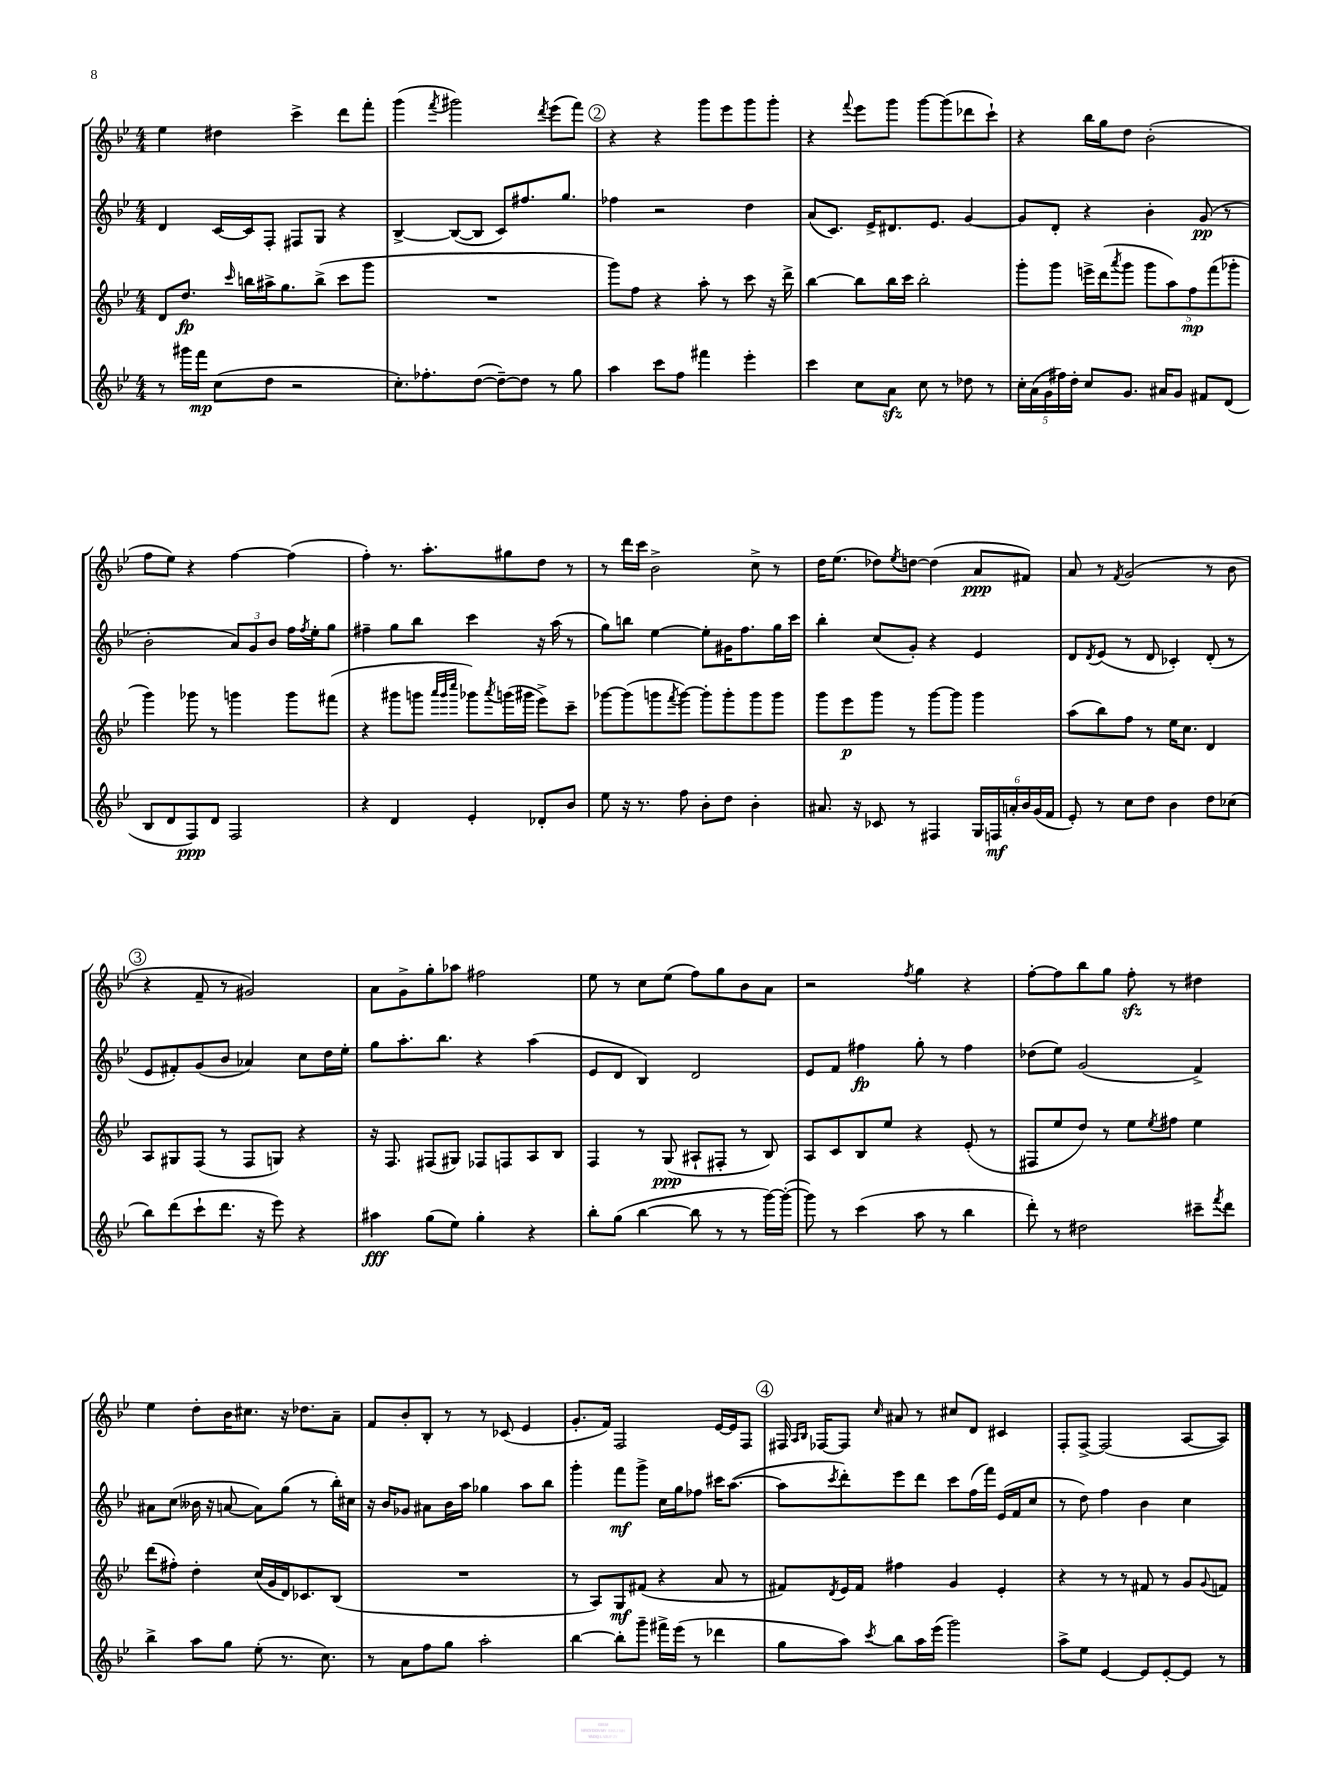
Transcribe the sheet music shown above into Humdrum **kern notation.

**kern	**kern	**kern	**kern
*staff4	*staff3	*staff2	*staff1
*clefG2	*clefG2	*clefG2	*clefG2
*k[b-e-]	*k[b-e-]	*k[b-e-]	*k[b-e-]
*M4/4	*M4/4	*M4/4	*M4/4
8r	8d/L	4d/	4ee-\
16ggg#\LL	8.dd/J	.	.
16fff\JJ	.	.	.
(8cc\L	.	[16c/LL	4dd#\
.	16qqccc/	.	.
.	16bb\LL	16c/]J	.
8dd\J	16aa#^\J	8F'/J	.
.	8.gg\	.	.
2r	.	8F#/L	4ccc^\
.	(8bb^\J	8G/J	.
.	8ccc\L	4r	8ddd\L
.	8ggg\J	.	8fff'\J
=	=	=	=
8.cc'\L)	1r	[4B-^/	(4ggg\
8.ff-'\	.	.	.
.	.	.	8qfff/
.	.	(8B-/_L	2ggg#\)
([8dd\J	.	8B-/]J	.
8dd~\_L)	.	8c/L)	.
8dd\]J	.	8.ff#/	.
.	.	.	8qddd/
8r	.	.	(8eee-\L
.	.	8.gg/J	.
8gg\	.	.	8fff\J)
=	=	=	=
4aa\	8ggg\L)	4ff-\	4r
.	8ff\J	.	.
8ccc\L	4r	2r	4r
8ff\J	.	.	.
4fff#\	8aa'\	.	8ggg\L
.	8r	.	8eee-\
4eee-'\	8ccc\	4dd\	8ggg\
.	16r	.	8ggg'\J
.	16ddd^\	.	.
=	=	=	=
4ccc\	[4bb-\	(8a/L	4r
.	.	8.c/J)	.
.	.	.	8qqfff/
8cc\L	8bb-\]L	.	8eee-\L
.	.	16e-^/LK	.
8a\J	16bb-\L	8.d#/	8ggg\J
.	16ccc\JJ	.	.
8cc\	2bb-'\	.	[8ggg\L
.	.	8.e-/J	.
8r	.	.	(8ggg\]
8dd-\	.	[4g/	8ddd-\
8r	.	.	8ccc`\J)
=	=	=	=
20cc'\LL	8ggg'\L	8g/]L	4r
(20a\	.	.	.
20g\	.	.	.
.	8ggg\J	8d'/J	.
20ff#\)	.	.	.
20dd'\JJ	.	.	.
8cc/L	16eee^\LL	4r	16bb-\LL
.	(16ddd\J	.	16gg\J
.	8qaaa/	.	.
8.g/J	8ggg\J	.	8dd\J
.	10ggg\L	4b-'\	(2b-'\
16a#/LK	.	.	.
.	10aa\)	.	.
8g/J	.	.	.
.	10ff\	.	.
8f#/L	.	(8g/	.
.	(10fff\	.	.
(8d/J	.	8r	.
.	10ggg-'\J	.	.
=	=	=	=
8B-/L	4ggg\)	2b-'\	8ff\L
8d/	.	.	8ee-\J)
8F/)	8ggg-\	.	4r
8d/J	8r	.	.
2F/	4ggg\	12a/L)	[4ff\
.	.	12g/	.
.	.	12b-/J	.
.	8ggg\L	16ff\LL	(4ff\]
.	.	8qff/	.
.	.	16ee-'\J	.
.	(8fff#\J	8gg\J	.
=	=	=	=
4r	4r	4ff#~\	4ff'\)
4d/	8ggg#\L	8gg\L	8.r
.	8ggg\J	8bb-\J	.
.	.	.	8.aa'\L
.	32qqaaa/LLL	.	.
.	32qqggg/	.	.
.	32qqcccc/JJJ	.	.
4e-'/	8ggg-\L)	4ccc\	.
.	8qaaa/	.	.
.	(16ggg\L	.	8gg#\
.	16ggg#\JJ	.	.
8d-'/L	8eee-^\L)	16r	8dd\J
.	.	(16aa\	.
8b-/J	8ccc~\J	8r	8r
=	=	=	=
8ee-\	[8ggg-\L	8gg\L)	8r
16r	(8ggg-\]	8bb\J	16ddd\LL
8.r	.	.	16ccc\JJ
.	8ggg\	[4ee-\	2b-^\
.	8qfff/	.	.
8ff\	[8ggg\J)	.	.
8b-'\L	8ggg'\]L	8ee-'\]L	.
8dd\J	8ggg'\	16g#\K	.
.	.	8.ff\	.
4b-'\	8ggg\	.	8cc^\
.	8ggg\J	16gg\L	8r
.	.	16ccc\JJ	.
=	=	=	=
8.a#/	8ggg\L	4bb-'\	16dd\LK
.	.	.	(8.ee-\J
.	8eee-\	.	.
16r	.	.	.
8c-/	8ggg\J	(8cc/L	8dd-\L)
.	.	.	8qee-/
8r	8r	8g'/J)	[8dd\J
4F#/	[8ggg\L	4r	(4dd\]
.	8ggg\]J	.	.
24G/LL	4ggg\	4e-/	8a/L
24F/	.	.	.
24a'/	.	.	.
24b-/	.	.	8f#/J)
(24g/	.	.	.
24f/JJ	.	.	.
=	=	=	=
8e-'/)	(8aa\L	8d/L	8a/
.	.	8qd/	.
8r	8bb-\)	(8e-/J	8r
.	.	.	8qf/
8cc\L	8ff\J	8r	(2g/
8dd\J	8r	8d/	.
4b-\	16ee-\LK	4c-'/)	.
.	8.cc\J	.	.
8dd\L	4d/	(8d'/	8r
(8cc-\J	.	8r	8b-\
=	=	=	=
8bb-\L)	8A/L	8e-/L	4r
(8ddd\	8G#/	8f#'/)	.
8ccc`\	(8F/J	(8g/	8f~/
8.ddd\J	8r	8b-/J	8r
.	8F/L	4a-/)	2g#/)
16r	.	.	.
8eee-\)	8G/J)	.	.
4r	4r	8cc\L	.
.	.	16dd\L	.
.	.	16ee-'\JJ	.
=	=	=	=
4aa#\	16r	8gg\L	8a\L
.	8.F/	.	.
.	.	8.aa'\	8g^\
(8gg\L	(8F#/L	.	8gg'\
.	.	8.bb-\J	.
8ee-\J)	8G#/J)	.	8aa-\J
4gg'\	8F-/L	4r	2ff#\
.	8F/	.	.
4r	8A/	(4aa\	.
.	8B-/J	.	.
=	=	=	=
8bb-'\L	4F/	8e-/L	8ee-\
(8gg\J	.	8d/J	8r
[4bb-\	8r	4B-/)	8cc\L
.	(8G/	.	(8ee-\J
8bb-\]	8A#`/L	2d/	8ff\L)
8r	8F#'/J	.	8gg\
8r	8r	.	8b-\
[16ggg\LL)	8B-/)	.	8a\J
(16ggg'\_JJ	.	.	.
=	=	=	=
8ggg\])	8A/L	8e-/L	2r
8r	8c/	8f/J	.
(4ccc\	8B-/	4ff#\	.
.	8ee-/J	.	.
.	.	.	8qff/
8aa\	4r	8gg'\	4gg\
8r	.	8r	.
4bb-\	(8e-'/	4ff#\	4r
.	8r	.	.
=	=	=	=
8ddd'\)	8F#/L	(8dd-\L	[8ff'\L
8r	8ee-/	8ee-\J)	8ff\]
2dd#\	8dd/J)	(2g/	8bb-\
.	8r	.	8gg\J
.	8ee-\L	.	8ff'\
.	8qee-/	.	.
.	8ff#\J	.	8r
8ccc#~\L	4ee-\	4f^/)	4dd#\
8qfff/	.	.	.
8ddd\J	.	.	.
=	=	=	=
4bb-^\	(8ddd\L	8a#\L	4ee-\
.	8ff#'\J)	(8cc\J	.
8aa\L	4dd'\	16b--\	8dd'\L
.	.	16r	.
8gg\J	.	[8a/	16b-\K
.	.	.	8.cc#\J
(8ee-'\	(16cc/LL	8a\]L)	.
.	16g/	.	.
8.r	16d/J)	(8gg\J	16r
.	8.c-/	.	8.dd-\L
.	.	8r	.
8.cc\)	.	.	.
.	(8B-/J	16bb-'\LL)	8a~\J
.	.	16cc#\JJ	.
=	=	=	=
8r	1r	16r	8f/L
.	.	16b-/LK	.
8a\L	.	8g-/J	8b-'/
8ff\	.	8a#\L	8B-'/J
8gg\J	.	16b-\L	8r
.	.	16aa\JJ	.
2aa'\	.	4gg-\	8r
.	.	.	(8c-/
.	.	8aa\L	4e-/
.	.	8bb-\J	.
=	=	=	=
[4bb-\	8r	4ggg'\	8.g'/L
.	8A/L)	.	.
.	.	.	16f/Jk)
8bb-'\]L	8G/	8fff\L	2F/
8ggg~\J	(8f#/J	8ggg^\J	.
16fff#^\LL	4r	16cc\LL	.
(16eee-\JJ	.	16gg\J	.
8r	.	8ff-\J	.
4ddd-\	8a/	16ccc#\LK	[16e-/LL
.	.	([8.aa\J	16e-/]J
.	8r	.	8F/J
=	=	=	=
8gg\L	8f#/L)	8aa\]L	16F#/
.	.	.	16qqA/LL
.	.	.	16qqB-/JJ
.	.	.	[16F-/LK
.	8qd/	8qccc/	.
8aa\J)	16e-/L	8ddd'\)	8F-/]J
.	16f#/JJ	.	.
8qccc/	.	.	16qqcc/
8bb-\L	4ff#\	8eee-\	8a#/
16aa\L	.	8ddd\J	8r
(16eee-\JJ	.	.	.
2ggg\)	4g/	8ccc\L	8cc#/L
.	.	(16ff\L	8d/J
.	.	16fff\JJ)	.
.	4e-'/	(16e-/LL	4c#/
.	.	16f/J	.
.	.	8cc/J	.
=	=	=	=
8aa^\L	4r	8r	8F'/L
8ee-\J	.	8dd\)	[8F^/J
[4e-/	8r	4ff\	(2F/]
.	8r	.	.
8e-/]L	8f#/	4b-\	.
[8e-'/	8r	.	.
8e-/]J	8g/L	4cc\	[8A/L
.	8qqg/	.	.
8r	8f/J	.	8A/]J)
==	==	==	==
*-	*-	*-	*-
